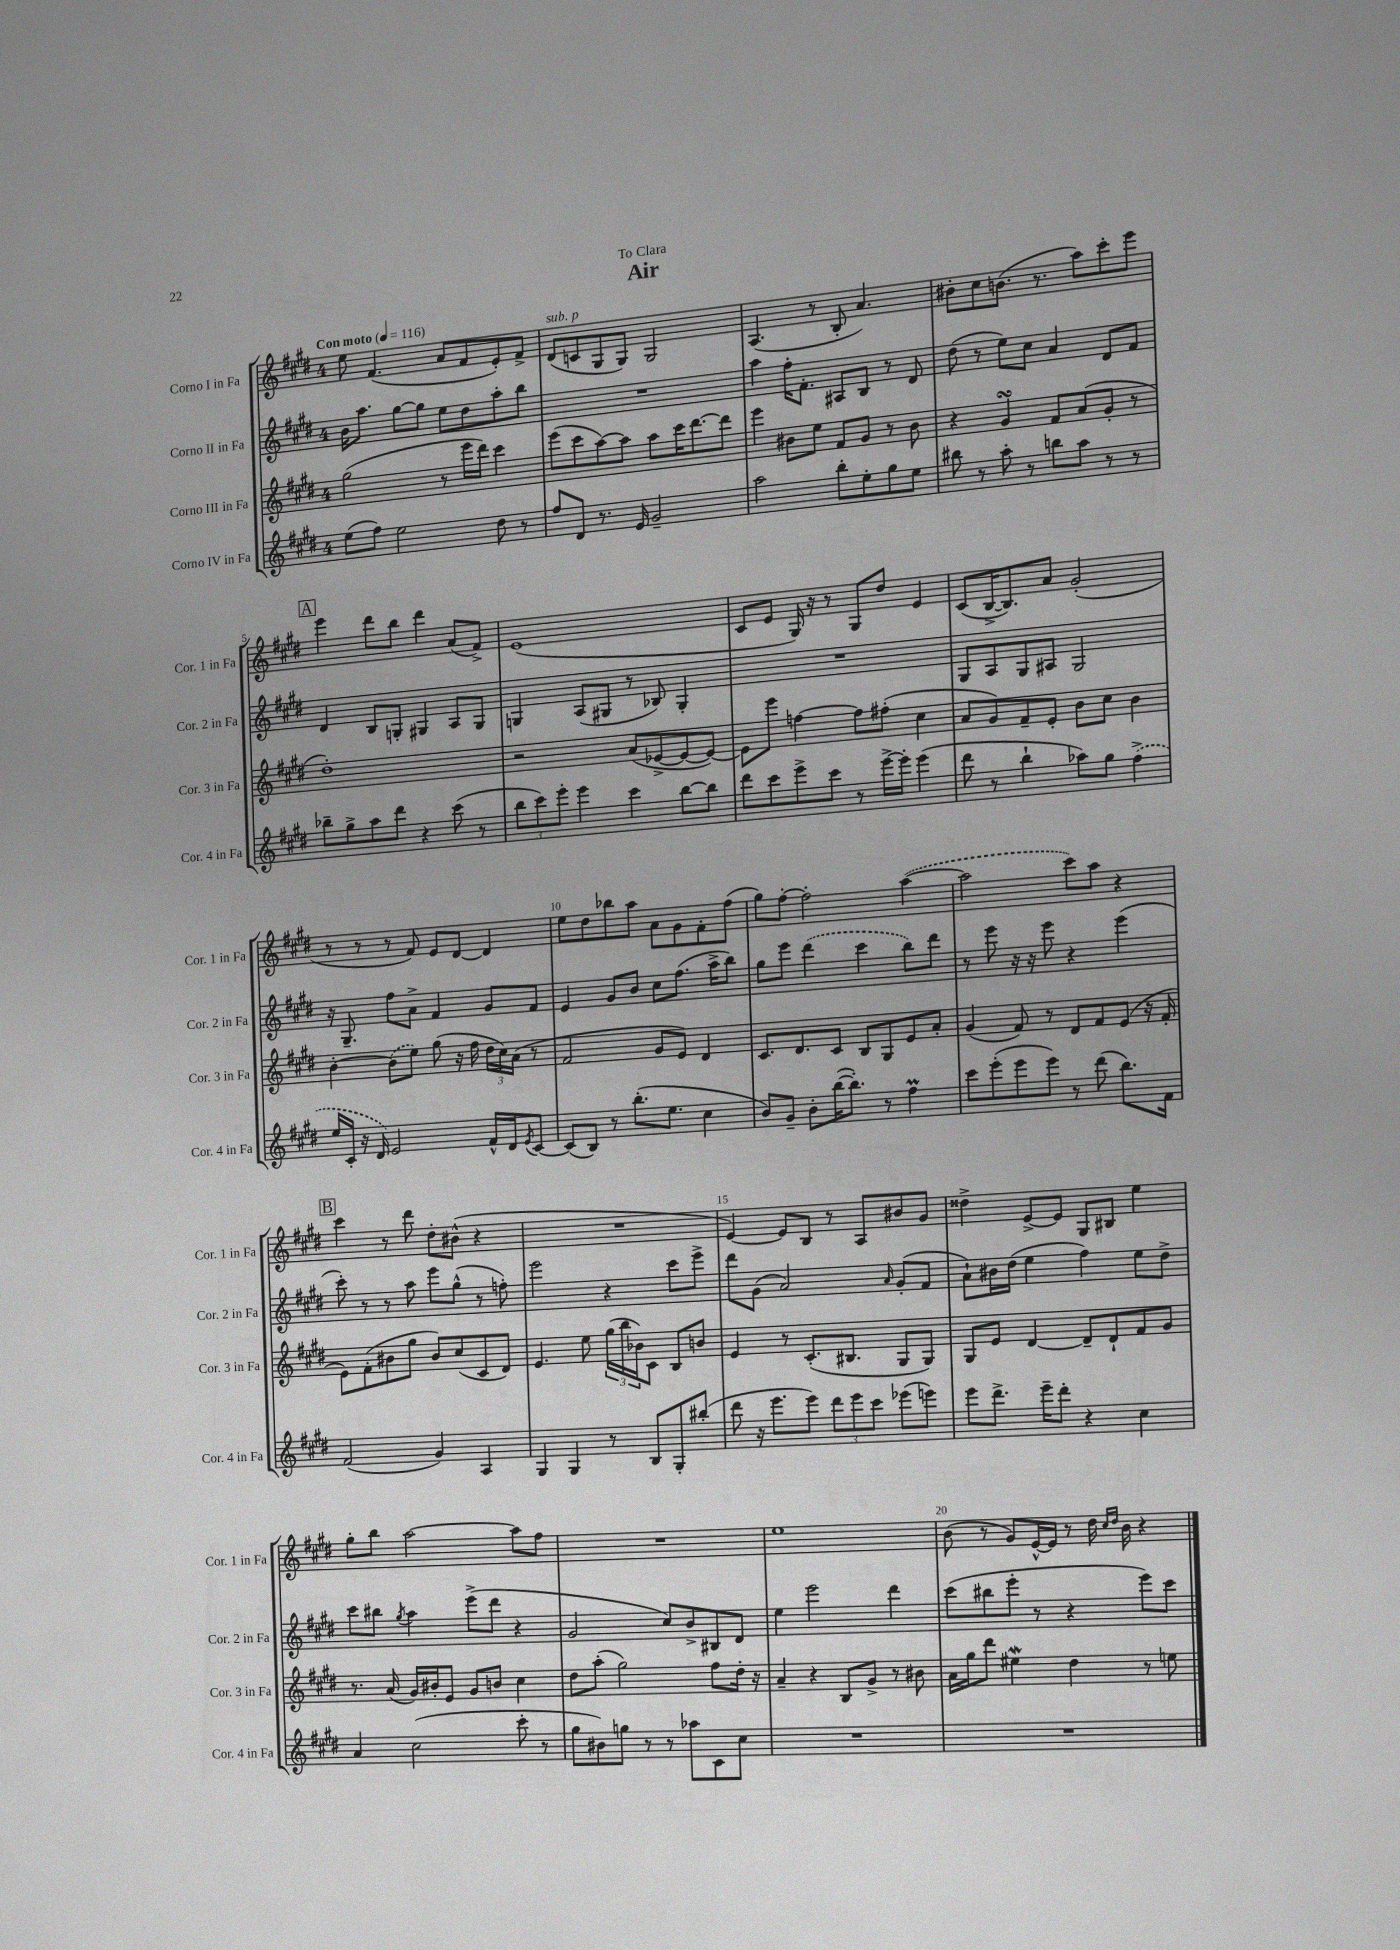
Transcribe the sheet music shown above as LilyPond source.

\header { title = "Air" dedication = "To Clara" }
<<
\new StaffGroup <<
\new Staff = "s0" \with { instrumentName = "Corno I in Fa" shortInstrumentName = "Cor. 1 in Fa" } {
    \clef treble \key e \major \once \override Staff.TimeSignature.style = #'single-digit \time 4/4 \tempo "Con moto" 4 = 116
    e''8 fis'4.( a'8 fis'8 e'8-.) fis'8-> |
    dis'8^\markup { \italic "sub. p" }( c'8 gis8 gis8) gis2 |
    a4.( r8 b8-. a'4.) |
    bis'8-. cis''8 b'8.( r8. a''8) cis'''8-. e'''8 |
    \mark \markup { \box "A" } e'''4 dis'''8 b''8 dis'''4 a'8( fis'8->) |
    e'1( |
    cis'8 e'8 gis16) r16 r8 gis8 dis''8 e'4 |
    cis'8( b16~-> b8.) a'8 gis'2-.( |
    r8 r8 r8 fis'8) e'8 dis'8~ dis'4 |
    e''8 dis''8 bes''8 a''8 a'8 gis'8 fis'8-. fis''8( |
    gis''8) fis''8~-. fis''2-. \once \slurDashed a''4~( |
    a''2 cis'''8) a''8 r4 |
    \mark \markup { \box "B" } cis'''4 r8 dis'''8 dis''8-. bis'8-^( r4 |
    R1 |
    e'4~) e'8 b8 r8 a8 bis'8 gis'8 |
    disis''4-> e'8~-> e'8 gis8 bis8 e''4 |
    gis''8-. b''8 a''2~ a''8 fis''8 |
    R1 |
    e''1 |
    b'8( r8 gis'8) e'16~-^ e'16 r8 dis''16 \grace { cis''16 dis''16 } b'16 r4 \bar "|." |
}
\new Staff = "s1" \with { instrumentName = "Corno II in Fa" shortInstrumentName = "Cor. 2 in Fa" } {
    \clef treble \key e \major \once \override Staff.TimeSignature.style = #'single-digit \time 4/4
    b'16 a''8. gis''8~ gis''8 e''8 dis''8 a''8-. b''8 |
    R1 |
    a''4 fis''16-. fis'8.-. ais8 b8 r8 dis'8 |
    dis''8( r8 e''8) cis''8 a'4 dis'8 fis'8 |
    \mark \markup { \box "A" } dis'4 b8 g8-. gis4 a8 gis8 |
    g4 a8( gis8 r8 bes8) gis4-. |
    R1 |
    gis8 a8 gis8 ais8 gis2 |
    r16 gis8.-- fis''8 a'8-> fis'4 gis'8 fis'8 |
    e'4 gis'8 b'8 cis''8 fis''8.( a''16-> b''8) |
    gis''8 e'''8 \once \slurDashed dis'''4( cis'''4 b''8) dis'''8 |
    r8 e'''8 r16 r16 e'''8 r4 e'''4( |
    \mark \markup { \box "B" } cis'''8-.) r8 r8 a''8 e'''8 gis''8-^( r8 f''8-.) |
    e'''2 r4 cis'''8 e'''8-> |
    dis'''8 gis'8( a'2) \grace { a'16 } gis'8-.( fis'8 |
    a'8-!) bis'16 dis''16( e''4 fis''4) e''8 dis''8-> |
    cis'''8 bis''8 \acciaccatura { gis''8 } a''4 e'''8->( dis'''8 r4 |
    gis'2 cis''8) b'8-> bis8 dis'8 |
    e''4 e'''2 dis'''4 |
    cis'''8( bis''8 e'''8-. r8 r4 e'''8) cis'''8 \bar "|." |
}
\new Staff = "s2" \with { instrumentName = "Corno III in Fa" shortInstrumentName = "Cor. 3 in Fa" } {
    \clef treble \key e \major \once \override Staff.TimeSignature.style = #'single-digit \time 4/4
    gis''2( r8 e'''16 dis'''16) cis'''4 |
    e'''8( cis'''8 a''8~) a''8 a''8 cis'''16 dis'''8.~ dis'''8 |
    e'''4 bis'8 e''8 fis'8 gis'8 r8 bis'8 |
    r4 gis'4\turn fis'8 a'8( gis'8-. r8 |
    \mark \markup { \box "A" } dis''1-.) |
    r2 a'8( ees'8~-> ees'8~ ees'8~) |
    ees'8 e'''8 f''4~ f''8 fis''8-.( cis''4 |
    a'8 gis'8) fis'8-- e'8-. b'8 cis''8 b'4 |
    b'4~-. \once \slurDashed b'8( e''8) gis''8( r16 fis''16 \tuplet 3/2 { dis''16 cis''16) a'16( } r8 |
    fis'2 gis'8 e'8) dis'4 |
    cis'8. dis'8. cis'8 b8 gis8 e'8 a'8-. |
    gis'4( fis'8) r8 dis'8 fis'8 e'8( r16 fis'16-. |
    \mark \markup { \box "B" } e'8) fis'8-.( bis'8 gis''8 bis'8) cis''8( cis'8 dis'8) |
    e'4. e''8 \tuplet 3/2 { gis''16( b''16 bes'16) } cis'8 b8 b'8 |
    e'4 r8 cis'8.-.( bis8. gis8 gis8) |
    gis8 e'8 dis'4~ dis'8-- dis'8-! fis'8 gis'8 |
    r8. a'16( gis'16) bis'16-. e'8 gis'8 b'8 cis''4 |
    dis''8 a''8-.( gis''2) fis''8 dis''16-. r16 |
    a'4-- r4 b8 gis'8-> r8 bis'8 |
    a'16 gis''16 dis'''8 eis''4\mordent dis''4 r8 e''8 \bar "|." |
}
\new Staff = "s3" \with { instrumentName = "Corno IV in Fa" shortInstrumentName = "Cor. 4 in Fa" } {
    \clef treble \key e \major \once \override Staff.TimeSignature.style = #'single-digit \time 4/4
    e''8( fis''8) e''2 dis''8 r8 |
    fis''8 dis'8 r8. e'16 gis'2-- |
    a''2 b''8-. e''8-. gis''8 e''8 |
    bis''8 r8 a''8-. r8 b''8 a''8 r8 r8 |
    \mark \markup { \box "A" } bes''8-- gis''8-> a''8 dis'''8 r4 cis'''8( r8 |
    \tuplet 3/2 { b''8 cis'''8) e'''8-. } e'''4 cis'''4 b''8~ b''8 |
    dis'''8 cis'''8 e'''8-> cis'''8 r8 e'''16~-> e'''16-. e'''4( |
    dis'''8 r8 b''4-! aes''8) gis''8 \once \slurDashed fis''4->( |
    e''16 cis'16-. r16 dis'16) e'2 fis'16-^ dis'16 \acciaccatura { e'8 } cis'8~ |
    cis'8( b8) r8 b''8.-.( e''8. cis''4 |
    b'8) gis'8-- b'8-. b''16~( b''8.-.) r8 fis''4\prall |
    cis'''8 e'''8-.( e'''8 e'''8) r8 dis'''8( b''8.) fis'16 |
    \mark \markup { \box "B" } fis'2( gis'4) a4 |
    gis4 gis4 r8 b8 gis8-. bis''8-.( |
    dis'''8 r16 e'''8. e'''8) \tuplet 3/2 { dis'''8 e'''8 cis'''8 } ees'''8( e'''8) |
    e'''8 dis'''8.-> e'''16-- dis'''8-. r4 cis''4 |
    a'4 cis''2( cis'''8-. r8 |
    gis''8 bis'8) g''8 r8 r8 aes''8 cis'8 cis''8 |
    R1 |
    R1 \bar "|." |
}
>>
>>
\layout { \context { \Score \override BarNumber.break-visibility = ##(#f #t #t) barNumberVisibility = #(every-nth-bar-number-visible 5) } }
